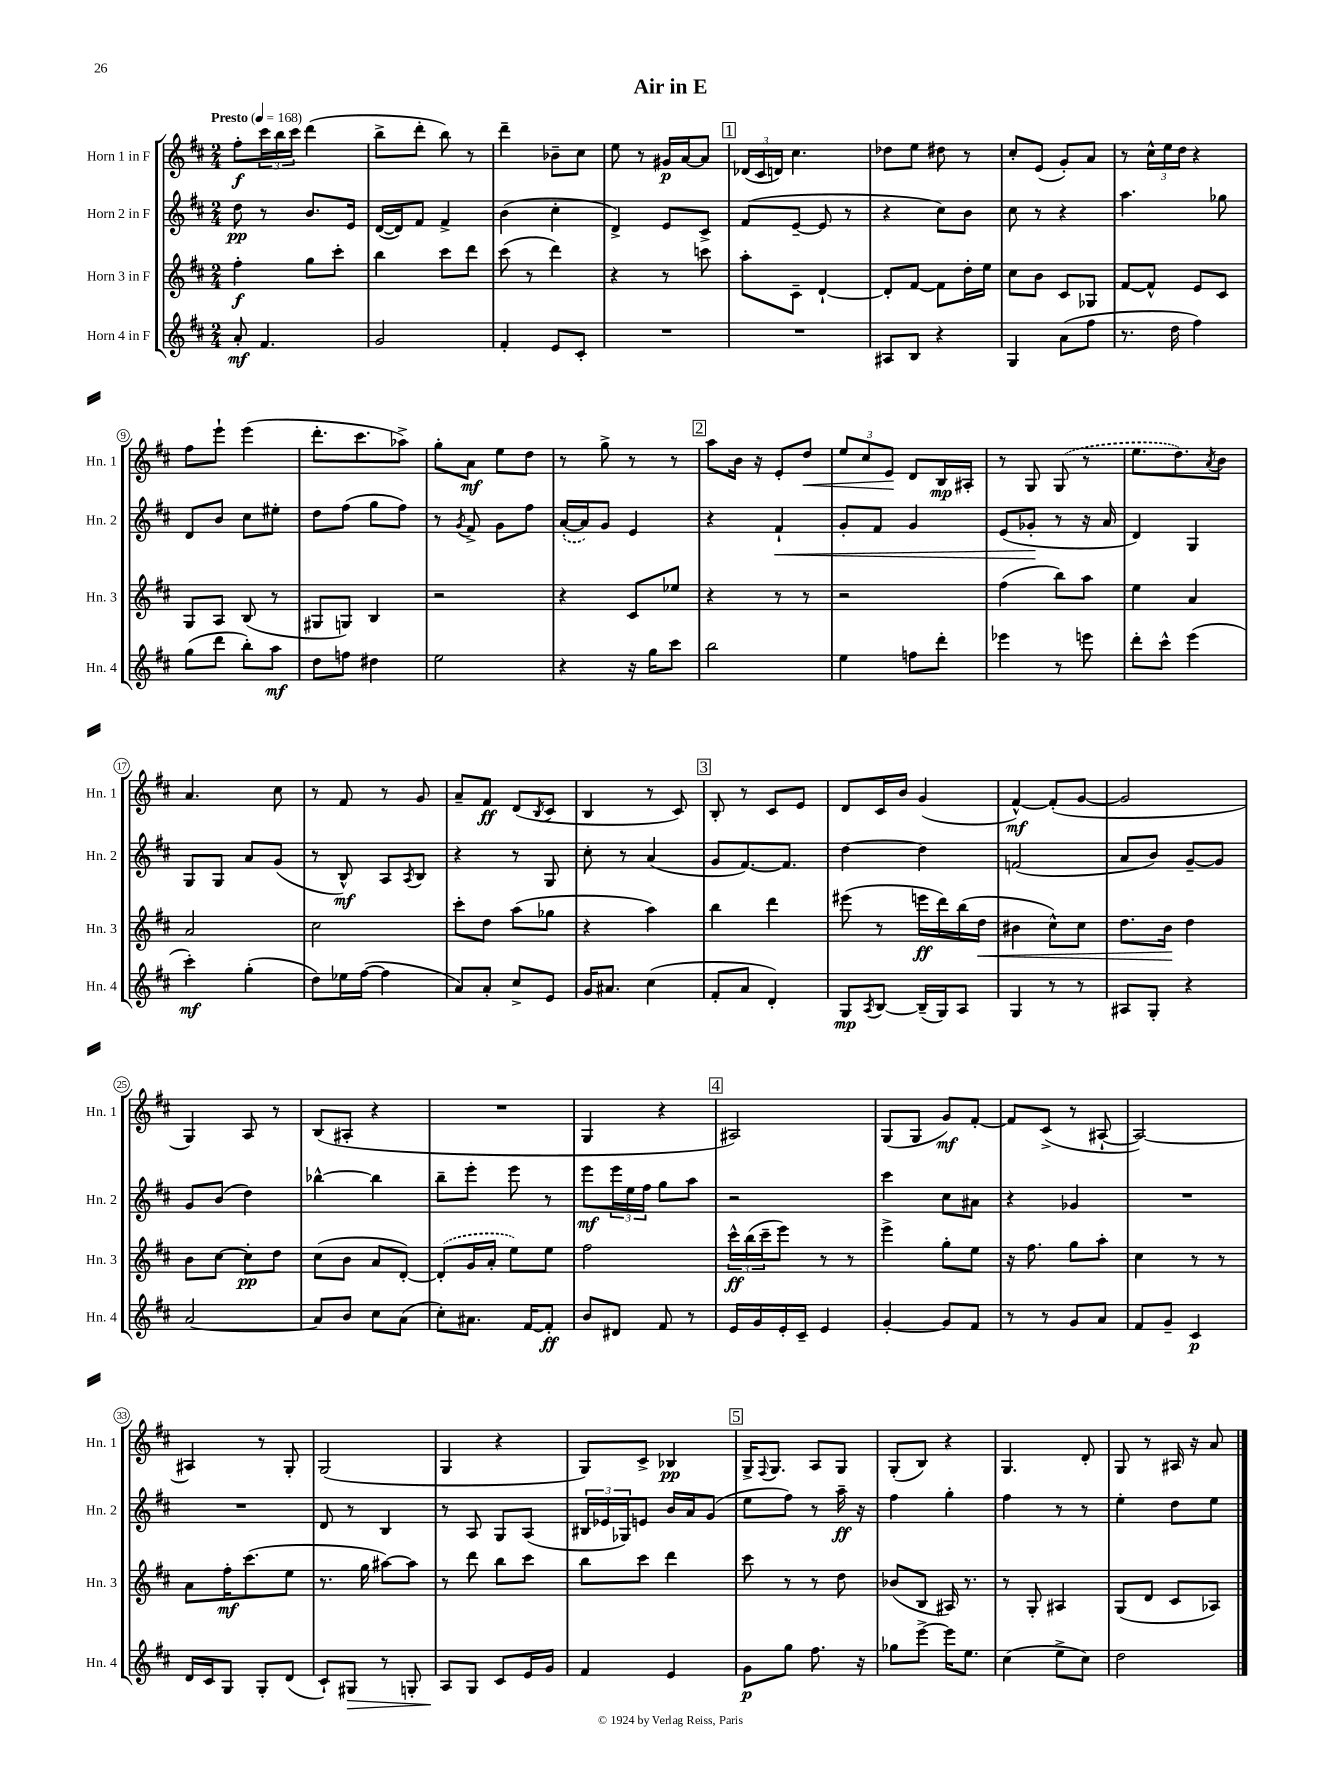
\header { title = "Air in E" }
<<
\new StaffGroup <<
\new Staff = "s0" \with { instrumentName = "Horn 1 in F" shortInstrumentName = "Hn. 1" } {
    \clef treble \key d \major \numericTimeSignature \time 2/4 \tempo "Presto" 4 = 168
    fis''8-.\f \tuplet 3/2 { cis'''16 b''16 cis'''16 } d'''4( |
    b''8-> d'''8-. b''8) r8 |
    d'''4-- bes'8-- cis''8 |
    e''8 r8 gis'16\p a'16~ a'8 |
    \mark \markup { \box "1" } \tuplet 3/2 { des'16( cis'16 d'16) } cis''4. |
    des''8 e''8 dis''8 r8 |
    cis''8-. e'8( g'8-.) a'8 |
    r8 \tuplet 3/2 { cis''16-^ e''16 d''16 } r4 |
    fis''8 e'''8-! e'''4( |
    d'''8.-. cis'''8. aes''8->) |
    g''8-. a'8\mf e''8 d''8 |
    r8 g''8-> r8 r8 |
    \mark \markup { \box "2" } a''8 b'16 r16 e'8-. d''8\< |
    \tuplet 3/2 { e''8 cis''8 e'8\! } d'8 b16\mp ais16-. |
    r8 g8 \once \slurDashed g8( r8 |
    e''8. d''8.) \acciaccatura { a'8 } b'8 |
    a'4. cis''8 |
    r8 fis'8 r8 g'8 |
    a'8-- fis'8\ff d'8( \acciaccatura { b8 } cis'8 |
    b4 r8 cis'8) |
    \mark \markup { \box "3" } b8-. r8 cis'8 e'8 |
    d'8 cis'16 b'16 g'4( |
    fis'4~-^\mf) fis'8-.( g'8~ |
    g'2 |
    g4) a8 r8 |
    b8( ais8-. r4 |
    R2 |
    g4 r4 |
    \mark \markup { \box "4" } ais2) |
    g8( g8 g'8\mf) fis'8~-. |
    fis'8 cis'8->( r8 ais8~-! |
    ais2~) |
    ais4 r8 g8-. |
    g2( |
    g4 r4 |
    g8) cis'8-> bes4\pp |
    \mark \markup { \box "5" } g16-> \appoggiatura { fis8 } g8. a8 g8 |
    g8-.( b8) r4 |
    g4. d'8-. |
    g8 r8 ais16 r16 a'8 \bar "|." |
}
\new Staff = "s1" \with { instrumentName = "Horn 2 in F" shortInstrumentName = "Hn. 2" } {
    \clef treble \key d \major \numericTimeSignature \time 2/4
    d''8\pp r8 b'8. e'16 |
    d'16~( d'16) fis'8 fis'4-> |
    b'4( cis''4-. |
    d'4->) e'8 cis'8-> |
    \mark \markup { \box "1" } fis'8( e'8~-- e'8 r8 |
    r4 cis''8) b'8 |
    cis''8 r8 r4 |
    a''4. ges''8 |
    d'8 b'8 cis''8 eis''8-. |
    d''8 fis''8( g''8 fis''8) |
    r8 \acciaccatura { g'8 } fis'8-> g'8 fis''8 |
    \once \slurDashed a'16~-.( a'16) g'8 e'4 |
    \mark \markup { \box "2" } r4 fis'4-!\< |
    g'8-. fis'8 g'4 |
    e'8( ges'8-.\! r8 r16 a'16 |
    d'4) g4 |
    g8 g8 a'8 g'8( |
    r8 b8-^\mf) a8 \acciaccatura { a8 } b8 |
    r4 r8 g8 |
    cis''8-. r8 a'4( |
    \mark \markup { \box "3" } g'8 fis'8.~) fis'8. |
    d''4~ d''4 |
    f'2( |
    a'8 b'8) g'8~-- g'8 |
    g'8 b'8( d''4) |
    bes''4~-^ bes''4 |
    b''8-- e'''8-. e'''8 r8 |
    e'''8\mf \tuplet 3/2 { e'''16 e''16 fis''16 } g''8 a''8 |
    \mark \markup { \box "4" } r2 |
    cis'''4 cis''8 ais'8 |
    r4 ges'4 |
    R2 |
    R2 |
    d'8 r8 b4 |
    r8 a8 g8 a8( |
    \tuplet 3/2 { bis16 ees'16 ges16) } e'8 b'16 a'16 g'8( |
    \mark \markup { \box "5" } e''8 fis''8) r8 a''16--\ff r16 |
    fis''4 g''4-. |
    fis''4 r8 r8 |
    e''4-. d''8 e''8 \bar "|." |
}
\new Staff = "s2" \with { instrumentName = "Horn 3 in F" shortInstrumentName = "Hn. 3" } {
    \clef treble \key d \major \numericTimeSignature \time 2/4
    fis''4-.\f g''8 cis'''8-. |
    b''4 cis'''8 d'''8 |
    cis'''8( r8 d'''4) |
    r4 r8 c'''8 |
    \mark \markup { \box "1" } a''8-. cis'8-- d'4~-! |
    d'8-. fis'8~ fis'8 d''16-. e''16 |
    cis''8 b'8 cis'8 ges8 |
    fis'8~ fis'8-^ e'8 cis'8 |
    g8 a8 b8( r8 |
    gis8 g8) b4 |
    r2 |
    r4 cis'8 ees''8 |
    \mark \markup { \box "2" } r4 r8 r8 |
    r2 |
    fis''4( b''8) a''8 |
    e''4 a'4 |
    a'2 |
    cis''2 |
    cis'''8-. d''8 a''8( ges''8 |
    r4 a''4) |
    \mark \markup { \box "3" } b''4 d'''4 |
    eis'''8( r8 e'''16\ff d'''16) b''16( d''16\< |
    bis'4 cis''8-^) cis''8 |
    d''8. b'16\! d''4 |
    b'8 cis''8~ cis''8-.\pp d''8 |
    cis''8( b'8 a'8 d'8~-.) |
    \once \slurDashed d'8-.( g'16 a'16-. e''8) e''8 |
    fis''2 |
    \mark \markup { \box "4" } \tuplet 3/2 { cis'''16-^\ff b''16( cis'''16-- } e'''8) r8 r8 |
    e'''4-> g''8-. e''8 |
    r16 fis''8. g''8 a''8-. |
    cis''4 r8 r8 |
    a'8 fis''16-.\mf cis'''8.( e''8 |
    r8. g''16 ais''8~) ais''8 |
    r8 d'''8 b''8 cis'''8 |
    b''8 cis'''8 d'''4 |
    \mark \markup { \box "5" } cis'''8 r8 r8 d''8 |
    bes'8( b8 ais16) r8. |
    r8 g8-. ais4 |
    g8( d'8 cis'8 aes8) \bar "|." |
}
\new Staff = "s3" \with { instrumentName = "Horn 4 in F" shortInstrumentName = "Hn. 4" } {
    \clef treble \key d \major \numericTimeSignature \time 2/4
    a'8-.\mf fis'4. |
    g'2 |
    fis'4-. e'8 cis'8-. |
    R2 |
    \mark \markup { \box "1" } R2 |
    ais8 b8 r4 |
    g4 a'8( fis''8 |
    r8. d''16 fis''4) |
    g''8( d'''8 b''8-.) a''8\mf |
    d''8 f''8 dis''4 |
    e''2 |
    r4 r16 g''16 cis'''8 |
    \mark \markup { \box "2" } b''2 |
    e''4 f''8 d'''8-. |
    ees'''4 r8 e'''8 |
    d'''8-. cis'''8-^ e'''4( |
    cis'''4-.\mf) g''4-.( |
    d''8) ees''16 fis''16~( fis''4 |
    a'8) a'8-. cis''8-> e'8 |
    g'16 ais'8. cis''4( |
    \mark \markup { \box "3" } fis'8-. a'8 d'4-.) |
    g8\mp \acciaccatura { a8 } b8~ b16--( g16) a8 |
    g4 r8 r8 |
    ais8 g8-. r4 |
    a'2~ |
    a'8 b'8 cis''8 a'8( |
    cis''8-.) ais'8. fis'16~ fis'8-.\ff |
    b'8 dis'8 fis'8 r8 |
    \mark \markup { \box "4" } e'16 g'16 e'16-. cis'16-- e'4 |
    g'4~-. g'8 fis'8 |
    r8 r8 g'8 a'8 |
    fis'8 g'8-- cis'4\p |
    d'16 cis'16 g8 g8-. d'8( |
    cis'8-!) gis8\> r8 g8-. |
    a8\! g8 cis'8 e'16 g'16 |
    fis'4 e'4 |
    \mark \markup { \box "5" } g'8\p g''8 fis''8. r16 |
    ges''8 e'''8~-> e'''16 e''8. |
    cis''4( e''8-> cis''8) |
    d''2 \bar "|." |
}
>>
>>
\layout { \context { \Score \override BarNumber.stencil = #(make-stencil-circler 0.1 0.3 ly:text-interface::print) } }
